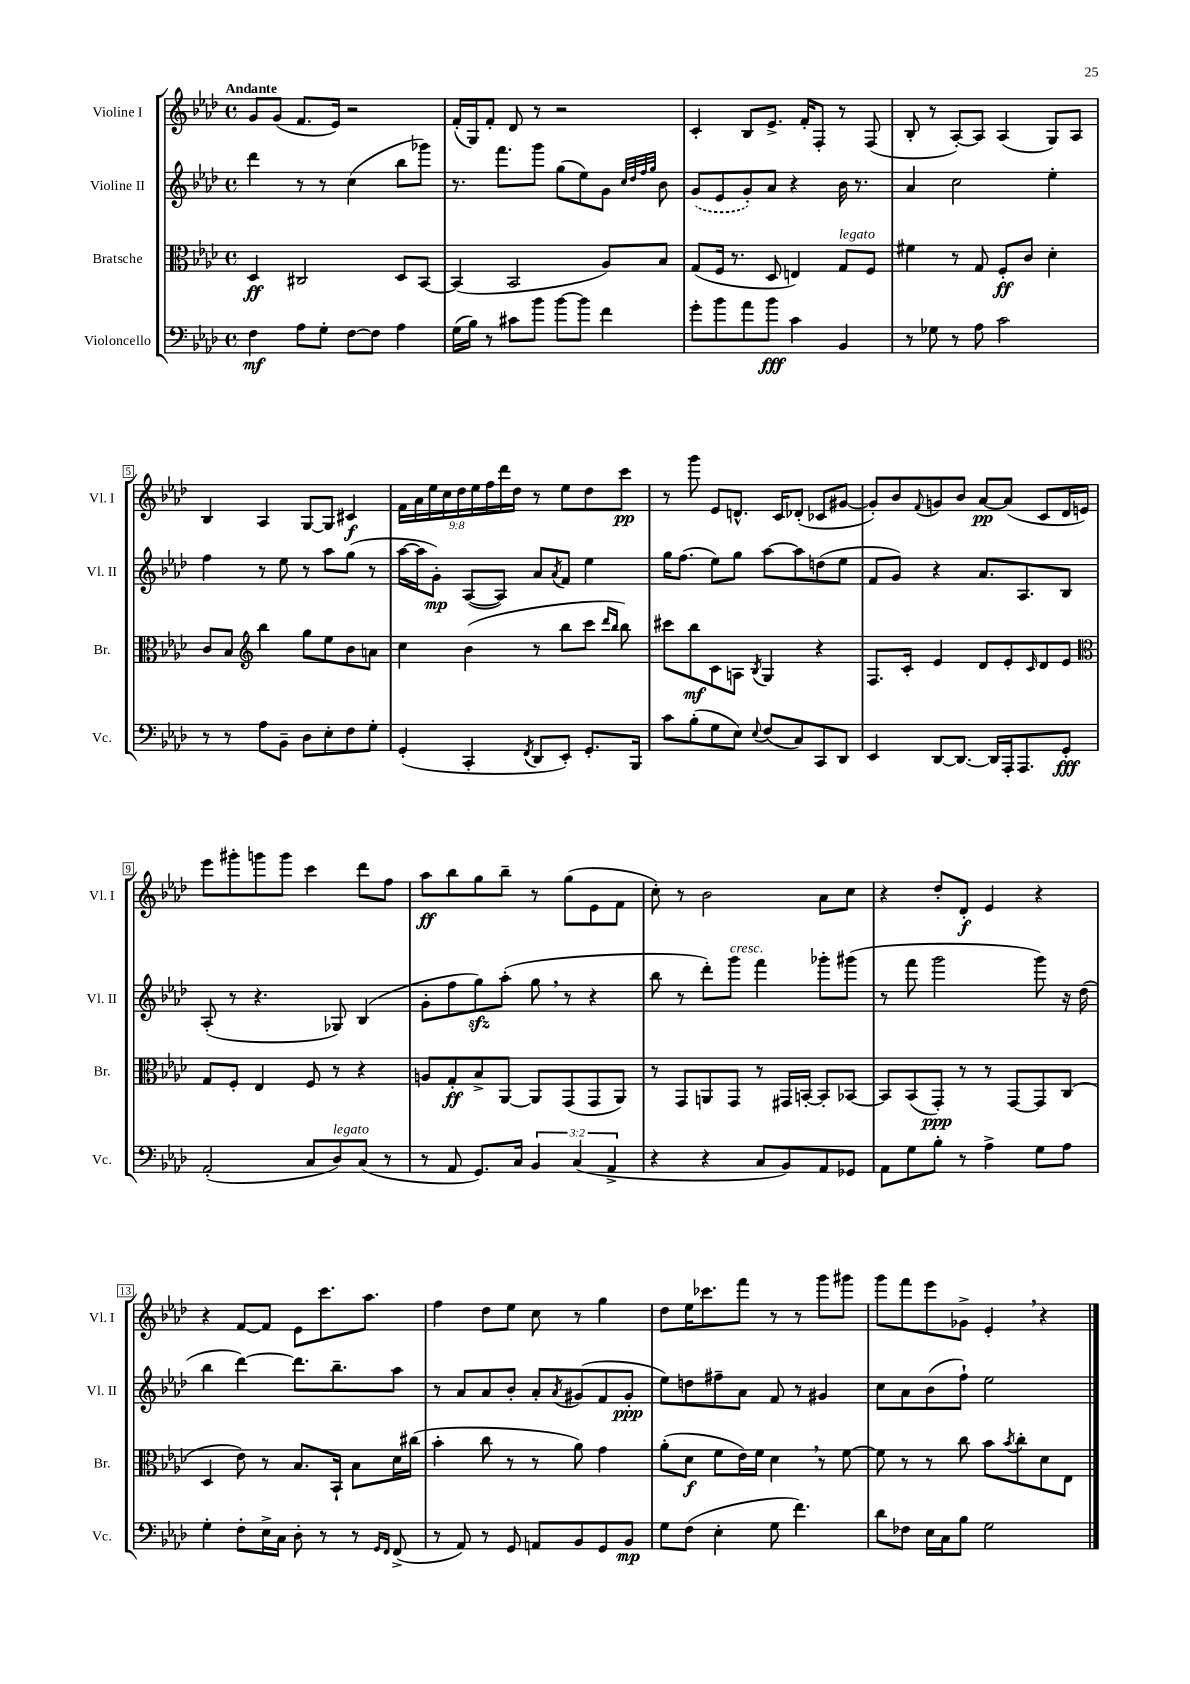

**kern	**dynam	**kern	**dynam	**kern	**dynam	**kern	**dynam
*part4	*part4	*part3	*part3	*part2	*part2	*part1	*part1
*staff4	*staff4	*staff3	*staff3	*staff2	*staff2	*staff1	*staff1
*I"Violoncello	*	*I"Bratsche	*	*I"Violine II	*	*I"Violine I	*
*I'Vc.	*	*I'Br.	*	*I'Vl. II	*	*I'Vl. I	*
*clefF4	*	*clefC3	*	*clefG2	*	*clefG2	*
*k[b-e-a-d-]	*	*k[b-e-a-d-]	*	*k[b-e-a-d-]	*	*k[b-e-a-d-]	*
*M4/4	*	*M4/4	*	*M4/4	*	*M4/4	*
*met(c)	*	*met(c)	*	*met(c)	*	*met(c)	*
=1	=1	=1	=1	=1	=1	=1	=1
!	!	!	!	!	!	!LO:TX:a:B:t=Andante	!
4F\	mf	4D-/	ff	4ddd-\	.	8g/L	.
.	.	.	.	.	.	(8g/J	.
8A-\L	.	2C#X/	.	8r	.	8.f/L	.
8G'\J	.	.	.	8r	.	.	.
.	.	.	.	.	.	16e-/Jk)	.
[8F\L	.	.	.	(4cc\	.	2r	.
8F\J]	.	.	.	.	.	.	.
4A-\	.	8D-/L	.	8bb-\L	.	.	.
.	.	[8BB-/J	.	8ggg-X\J)	.	.	.
=2	=2	=2	=2	=2	=2	=2	=2
(16G\LL	.	(4BB-/]	.	8.r	.	(16f'/LL	.
16B-\JJ)	.	.	.	.	.	16G/J)	.
8r	.	.	.	.	.	8f'/J	.
.	.	.	.	8.fff\L	.	.	.
8c#X\L	.	2BB-/	.	.	.	8d-/	.
8b-\J	.	.	.	8ggg\J	.	8r	.
[8b-\L	.	.	.	(8gg\L	.	2r	.
8b-\J]	.	.	.	8ee-\)	.	.	.
4f\	.	8A-/L)	.	8g\J	.	.	.
.	.	.	.	32qqcc/LLL	.	.	.
.	.	.	.	32qqdd-/	.	.	.
.	.	.	.	32qqff/	.	.	.
.	.	.	.	32qqgg/JJJ	.	.	.
.	.	8B-/J	.	8b-\	.	.	.
=3	=3	=3	=3	=3	=3	=3	=3
8g'\L	.	(8G/L	.	(8g/L	.	4c'/	.
8b-\	.	16F/Jk	.	8e-/	.	.	.
.	.	8.r	.	.	.	.	.
8a-\	.	.	.	8g'/)	.	8B-/L	.
8b-\J	fff	8D-/	.	8a-/J	.	8.e-^/J	.
4c\	.	4En/)	.	4r	.	.	.
.	.	.	.	.	.	16f'/KL	.
.	.	.	.	.	.	8F'/J	.
!	!	!LO:TX:a:i:t=legato	!	!	!	!	!
4BB-/	.	8G/L	.	16b-\	.	8r	.
.	.	.	.	8.r	.	.	.
.	.	8F/J	.	.	.	(8F/	.
=4	=4	=4	=4	=4	=4	=4	=4
8r	.	4f#X\	.	4a-/	.	8B-'/	.
8G-X\	.	.	.	.	.	8r	.
8r	.	8r	.	2cc\	.	[8A-'/L)	.
8A-\	.	8G/	.	.	.	8A-/J]	.
2c\	.	8F'/L	ff	.	.	(4A-/	.
.	.	8c/J	.	.	.	.	.
.	.	4d-'\	.	4ee-'\	.	8G/L)	.
.	.	.	.	.	.	8A-/J	.
!!LO:LB:g=z
=5	=5	=5	=5	=5	=5	=5	=5
8r	.	8c/L	.	4ff\	.	4B-/	.
8r	.	8B-/J	.	.	.	.	.
*	*	*clefG2	*	*	*	*	*
8A-\L	.	4bb-\	.	8r	.	4A-/	.
8BB-~\J	.	.	.	8ee-\	.	.	.
8D-\L	.	8gg\L	.	8r	.	[8G/L	.
8E-'\	.	8ee-\	.	8aa-\L	.	8G/J]	.
8F\	.	8b-\	.	(8gg\J	.	4c#X/	f
8G'\J	.	8an\J	.	8r	.	.	.
=6	=6	=6	=6	=6	=6	=6	=6
(4GG'/	.	4cc\	.	[16aa-\LL	.	18f\LL	.
.	.	.	.	.	.	18a-\	.
.	.	.	.	16aa-\J]	.	.	.
.	.	.	.	.	.	18ee-\	.
.	.	.	.	8g'\J)	mp	.	.
.	.	.	.	.	.	18cc\	.
.	.	.	.	.	.	18dd-\	.
4CC'/	.	(4b-\	.	([8A-/L	.	.	.
.	.	.	.	.	.	18ee-\	.
.	.	.	.	.	.	18ff\	.
.	.	.	.	8A-/J])	.	.	.
.	.	.	.	.	.	18ddd-\	.
.	.	.	.	.	.	18dd-\JJ	.
8qFF/	.	.	.	.	.	.	.
8DD-/L	.	8r	.	8a-/L	.	8r	.
.	.	.	.	8qa-/	.	.	.
8EE-'/J)	.	8bb-\L	.	8f/J	.	8ee-\L	.
8.GG'/L	.	8ccc\J	.	4ee-\	.	8dd-\	.
.	.	16qqddd-/LL	.	.	.	.	.
.	.	16qqbb-/JJ	.	.	.	.	.
.	.	8bb-\)	.	.	.	8ccc\J	pp
16BBB-/Jk	.	.	.	.	.	.	.
=7	=7	=7	=7	=7	=7	=7	=7
8c\L	.	8ccc#X\L	.	16gg\KL	.	8r	.
.	.	.	.	(8.ff\J	.	.	.
(8B-'\	.	8bb-\	mf	.	.	8ggg\	.
8G\	.	8c\	.	8ee-\L)	.	8e-/L	.
8E-\J)	.	8An\J	.	8gg\J	.	8.dn^^/J	.
8qqE-/	.	8qB-/	.	.	.	.	.
(8F/L	.	4G/	.	[8aa-\L	.	.	.
.	.	.	.	.	.	16c/KL	.
8C/)	.	.	.	8aa-\]	.	(8d-X'/J	.
8CC/	.	4r	.	(8ddn\	.	8c-X/L	.
8DD-/J	.	.	.	8ee-\J	.	[8g#X/J	.
=8	=8	=8	=8	=8	=8	=8	=8
4EE-/	.	8.F/L	.	8f/L	.	8g#'/L])	.
.	.	.	.	8g/J)	.	8b-/	.
.	.	16c'/Jk	.	.	.	.	.
.	.	.	.	.	.	8qqf/	.
[8DD-/L	.	4e-/	.	4r	.	8gn/	.
8.DD-/J_	.	.	.	.	.	8b-/J	.
.	.	8d-/L	.	8.a-/L	.	[8a-/L	pp
16DD-/LL]	.	.	.	.	.	.	.
16AAA-'/J	.	8e-'/	.	.	.	(8a-/J]	.
8.AAA-/	.	.	.	8.A-/	.	.	.
.	.	16qqc/	.	.	.	.	.
.	.	8d-/	.	.	.	8c/L	.
8GG'/J	fff	8e-/J	.	8B-/J	.	16d-/L	.
.	.	.	.	.	.	16en/JJ)	.
!!LO:LB:g=z
=9	=9	=9	=9	=9	=9	=9	=9
*	*	*clefC3	*	*	*	*	*
(2AA-'/	.	8G/L	.	(8A-'/	.	8eee-\L	.
.	.	8F'/J	.	8r	.	8ggg#X'\	.
.	.	4E-/	.	4.r	.	8gggn\	.
.	.	.	.	.	.	8ggg\J	.
8C/L	.	8F/	.	.	.	4ccc\	.
!LO:TX:a:i:t=legato	!	!	!	!	!	!	!
8D-/)	.	8r	.	8G-X/)	.	.	.
(8C/J	.	4r	.	(4B-/	.	8ddd-\L	.
8r	.	.	.	.	.	8ff\J	.
=10	=10	=10	=10	=10	=10	=10	=10
8r	.	8An/L	.	8g'\L	.	8aa-\L	ff
8AA-/	.	8G'/	ff	8ff\	.	8bb-\	.
8.GG/L)	.	8B-^/	.	8ggzz\)	.	8gg\	.
.	.	[8AA-/J	.	(8aa-'\J	.	8bb-~\J	.
16C/Jk	.	.	.	.	.	.	.
6BB-/	.	8AA-/L]	.	8gg,\	.	8r	.
.	.	(8GG/	.	8r	.	(8gg\L	.
(6C/	.	.	.	.	.	.	.
.	.	8GG/	.	4r	.	8e-\	.
6AA-^/	.	.	.	.	.	.	.
.	.	8AA-/J)	.	.	.	8f\J	.
=11	=11	=11	=11	=11	=11	=11	=11
4r	.	8r	.	8bb-\	.	8cc'\)	.
.	.	8GG/L	.	8r	.	8r	.
4r	.	8AAn/	.	8ddd-'\L)	.	2b-\	.
!	!	!	!	!LO:TX:a:i:t=cresc.	!	!	!
.	.	8GG/J	.	8ggg\J	.	.	.
8C/L	.	8r	.	4fff\	.	.	.
8BB-/)	.	16GG#X/LL	.	.	.	.	.
.	.	[16BBn'/JJ	.	.	.	.	.
8AA-/	.	8BB'/L]	.	8ggg-X'\L	.	8a-\L	.
8GG-X/J	.	[8BB-X/J	.	(8ggg#X\J	.	8cc\J	.
=12	=12	=12	=12	=12	=12	=12	=12
8AA-\L	.	8BB-/L]	.	8r	.	4r	.
8G\	.	(8BB-/	.	8fff\	.	.	.
8B-'\J	.	8GG'/J)	ppp	2ggg\	.	8dd-'/L	.
8r	.	8r	.	.	.	8d-'/J	f
4A-^\	.	8r	.	.	.	4e-/	.
.	.	[8GG/L	.	.	.	.	.
8G\L	.	8GG/]	.	8ggg\)	.	4r	.
8A-\J	.	(8C/J	.	16r	.	.	.
.	.	.	.	(16dd-\	.	.	.
!!LO:LB:g=z
=13	=13	=13	=13	=13	=13	=13	=13
4G'\	.	4D-/	.	4bb-\	.	4r	.
8F'\L	.	8e-\)	.	[4ddd-\)	.	[8f/L	.
16E-^\L	.	8r	.	.	.	8f/J]	.
16C\JJ	.	.	.	.	.	.	.
8D-'\	.	8.B-/L	.	8.ddd-\L]	.	8e-\L	.
8r	.	.	.	.	.	8.ccc\	.
.	.	16BB-`/Jk	.	8.bb-~\	.	.	.
8r	.	8B-\L	.	.	.	.	.
.	.	.	.	.	.	8.aa-\J	.
16qqGG/LL	.	.	.	.	.	.	.
16qqFF/JJ	.	.	.	.	.	.	.
(8FF^/	.	16d-\L	.	8aa-\J	.	.	.
.	.	(16cc#X\JJ	.	.	.	.	.
=14	=14	=14	=14	=14	=14	=14	=14
8r	.	4b-'\	.	8r	.	4ff\	.
8AA-/)	.	.	.	8a-/L	.	.	.
8r	.	8cc\	.	8a-/	.	8dd-\L	.
8GG/	.	8r	.	8b-'/J	.	8ee-\J	.
8AAn/L	.	8r	.	8a-'/L	.	8cc\	.
.	.	.	.	8qa-/	.	.	.
8BB-/	.	8a-\)	.	(8g#X/	.	8r	.
8GG/	.	4g\	.	8f/	.	4gg\	.
8BB-/J	mp	.	.	8g#'/J	ppp	.	.
=15	=15	=15	=15	=15	=15	=15	=15
8G\L	.	(8a-'\L	.	8ee-\L)	.	8dd-\L	.
(8F\J	.	8d-\J	f	8ddn\	.	16ee-\K	.
.	.	.	.	.	.	8.ccc-X\	.
4E-'\	.	8f\L	.	8ff#X~\	.	.	.
.	.	16e-\L)	.	8a-\J	.	8fff\J	.
.	.	16f\JJ	.	.	.	.	.
8G\	.	4d-,\	.	8f/	.	8r	.
4.f\)	.	.	.	8r	.	8r	.
.	.	8r	.	4g#X/	.	8ggg\L	.
.	.	[8f\	.	.	.	8ggg#X\J	.
=16	=16	=16	=16	=16	=16	=16	=16
8d-\L	.	8f\]	.	8cc\L	.	8ggg\L	.
8F-X\J	.	8r	.	8a-\	.	8fff\	.
16E-\LL	.	8r	.	(8b-\	.	8eee-\	.
16C\J	.	.	.	.	.	.	.
8B-\J	.	8cc\	.	8ff`\J)	.	8g-X^\J	.
2G\	.	8b-\L	.	2ee-\	.	4e-',/	.
.	.	8qb-/	.	.	.	.	.
.	.	8cc'\	.	.	.	.	.
.	.	8d-\	.	.	.	4r	.
.	.	8E-\J	.	.	.	.	.
==	==	==	==	==	==	==	==
*-	*-	*-	*-	*-	*-	*-	*-
